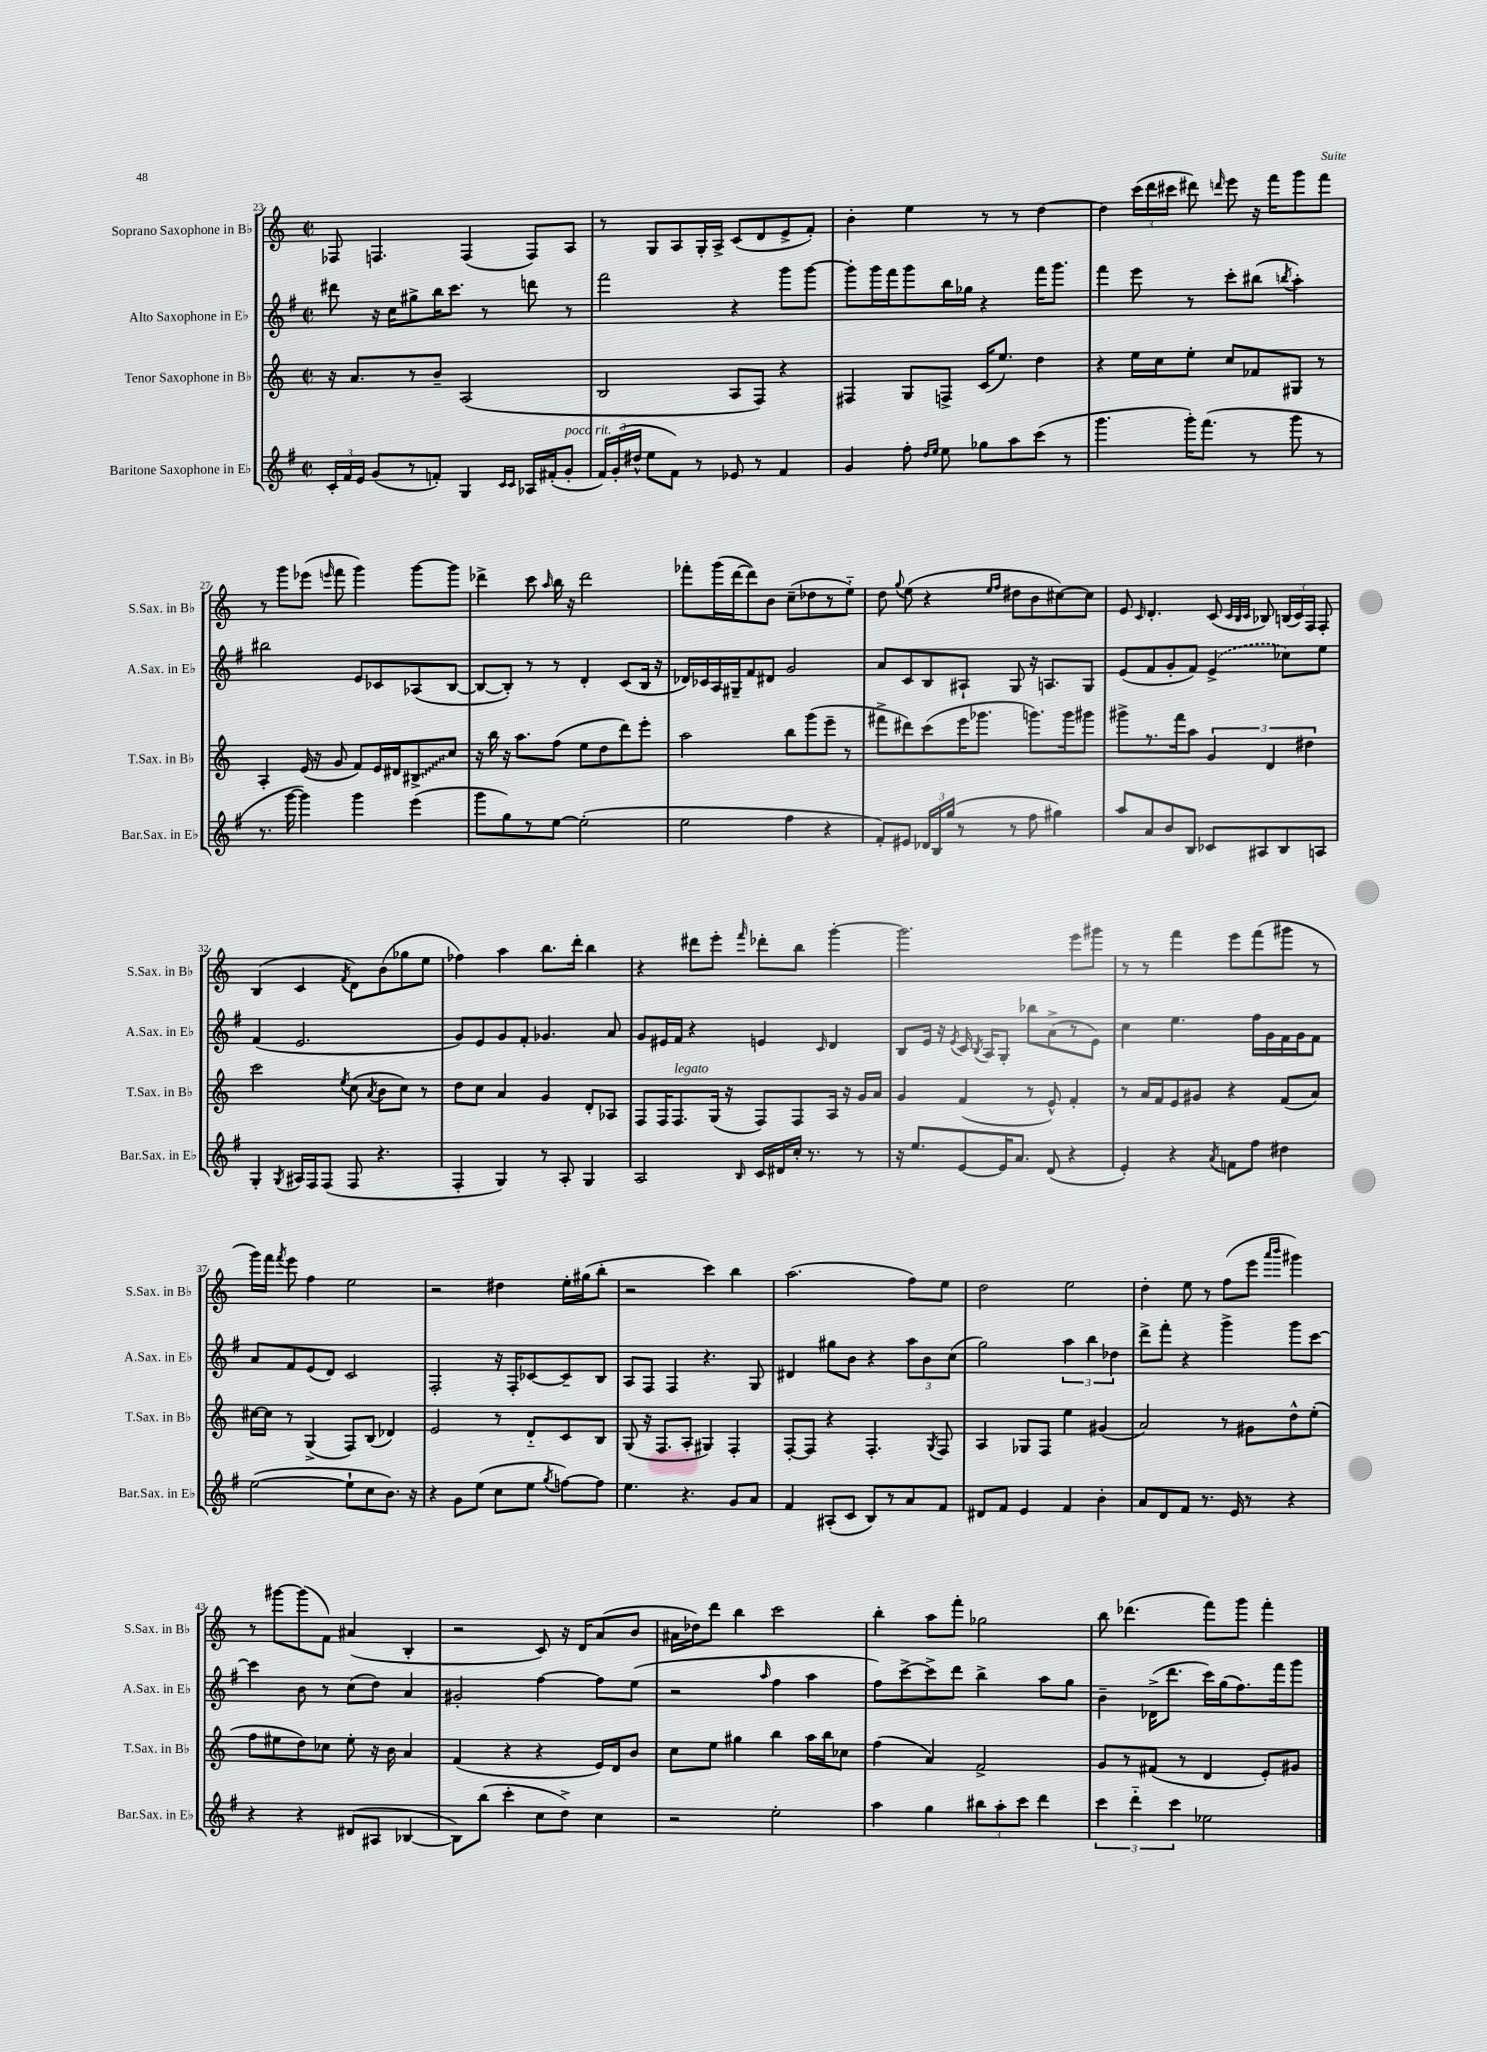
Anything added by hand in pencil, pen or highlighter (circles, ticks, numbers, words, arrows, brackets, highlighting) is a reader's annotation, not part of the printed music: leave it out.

**kern	**kern	**kern	**kern
*staff4	*staff3	*staff2	*staff1
*clefG2	*clefG2	*clefG2	*clefG2
*k[f#]	*k[]	*k[f#]	*k[]
*M2/2	*M2/2	*M2/2	*M2/2
*met(c|)	*met(c|)	*met(c|)	*met(c|)
24c'/LL	16r	8ddd#\	8F-/
24f#/	.	.	.
.	8.a/L	.	.
24e/JJ	.	.	.
(8g/L	.	16r	4.F/
.	.	16cc\LK	.
8r	8r	8gg#^\	.
8f'/J)	8b~/J	16bb\K	.
.	.	8.ccc\J	.
4G/	(2A/	.	(4F/
.	.	8r	.
16qqc/LL	.	.	.
16qqc/JJ	.	.	.
16A-/LL	.	8ddd\	8F/L)
(16f#'/J	.	.	.
8g'/J	.	8r	8A/J
=	=	=	=
24f#/LL)	2B/	2fff#\	8r
(24g'/	.	.	.
24dd#^^/JJ	.	.	.
8ee\L	.	.	8G/L
8f#\J)	.	.	8A/
8r	.	.	16G'/L
.	.	.	16A^/JJ
8e-/	8A/L	4r	(8c/L
8r	8F/J)	.	8d/
4f#/	4r	8ggg\L	8e^/
.	.	[8ggg\J	8f'/J)
=	=	=	=
4g/	4F#/	8ggg'\]L	4b'\
.	.	16ggg\L	.
.	.	16fff#\J	.
8ff#'\	8G/L	8ggg\	4ee\
16qqdd/LL	.	.	.
16qqee/JJ	.	.	.
8ee\	8F^/J	16bb\L	.
.	.	16gg-\JJ	.
8gg-\L	(16c/LK	4r	8r
.	8.ee/J)	.	.
8aa\	.	.	8r
(8ccc\J	4dd\	16fff#\LK	[4dd\
.	.	8.ggg\J	.
8r	.	.	.
=	=	=	=
4.ggg\	4r	4fff#\	4dd\]
.	16ee\LL	8eee\	(24ccc\LL
.	.	.	24ddd\
.	16cc\J	.	.
.	.	.	24ccc#\JJ
16ggg'\LK)	8ee'\J	8r	8ddd#\)
(8.fff#\J	.	.	.
.	.	.	16qqddd/
.	8cc/L	8ccc'\L	8eee\
8r	8f-/	(8bb#\J	16r
.	.	.	16fff\LK
.	.	8qbb/	.
8ggg\	8G#/J	4aa'\)	8ggg\
8r	8r	.	8fff\J
=	=	=	=
8.r	4A'/	2bb#\	8r
.	.	.	8ggg\L
[16ggg\	.	.	.
4ggg\])	(16e/	.	(8eee-\J
.	16r	.	.
.	.	.	16qqeee/
.	8g/	.	8fff\
4ggg\	8f/L)	8e/L	4ggg\)
.	16e/L	8c-/	.
.	16d#/J	.	.
(4eee\	8B#^/	(8A-/	[8ggg\L
.	8cc/J	[8B/J	8ggg\]J
=	=	=	=
8ggg\L	16r	8B/_L	4ddd-^\
.	16bb\	.	.
8gg\)	16r	8B'/]J)	.
.	8.aa\L	.	.
8r	.	8r	8ccc\
.	.	.	16qqaa/
[8ee\J	(8ff\J	8r	16bb\
.	.	.	16r
(2ee'\]	8ee\L	4d'/	2ddd-\
.	8dd\	.	.
.	8ddd\)	(8c/L	.
.	8eee'\J	16B/Jk	.
.	.	16r	.
=	=	=	=
2ee\	2aa\	16d-/LL)	8fff-'\L
.	.	16c-/	.
.	.	16A/	(16ggg\L
.	.	16G#~/J	[16ddd\J
.	.	8f#/	8ddd\])
.	.	8d#/J	8b\J
4ff#\	8bb\L	2g/	(8cc~\L
.	(8ggg\	.	8dd-\
4r	8eee~\J	.	8r
.	8r	.	8ee'~\J)
=	=	=	=
8f#'/L)	8fff#^\L	8a/L	8dd\
.	.	.	8qqgg/
8e#/J	8ddd#\)	8c/	(8ee\
24d-/LL	(8ccc\	8B/	4r
24B/	.	.	.
(24gg/JJ	.	.	.
8r	16eee\K	8A#`/J	.
.	8.ggg-\J	.	.
.	.	.	16qqee/LL
.	.	.	16qqff/JJ
8r	.	8G/	8dd#\L
8ff#\	8.ggg\L)	16r	8b\
.	.	8.A/L	.
4gg#\)	.	.	[8cc#\)
.	16ggg\k	.	.
.	8ggg#\J	8G/J	8cc#\]J
=	=	=	=
8aa/L	8ggg#^\L	(8e/L	8e/
.	.	.	16qqc/
8a/	8.r	8f#/	4.d'/
8b/	.	8g'/	.
.	16fff\k	.	.
8B/J	8aa\J	8f#/J)	.
8c-/L	6g/	(4e^/	(8c/
.	.	.	32qqc/LLL
.	.	.	32qqB/
.	.	.	32qqc/JJJ
8A#/	.	.	8B-/)
.	6d/	.	.
8B/	.	8cc-\L)	(24B/LL
.	.	.	24c/)
.	6dd#\	.	24F/JJ
8A/J	.	8ee\J	8F'/
=	=	=	=
4G'/	2ccc\	(4f#/	(4B/
8qG/	.	.	.
16A#/LL	.	2.e/	4c/
16F#/J	.	.	.
(8F#/J	.	.	.
.	8qee/	.	8qf/
8F#/	(8cc\	.	8d\L)
.	8qa/	.	.
4.r	8b\L	.	(8b\
.	8cc\J)	.	8gg-\
.	8r	.	8ee\J
=	=	=	=
4F#'/	8dd\L	8g/L)	4ff-\)
.	8cc\J	8e/	.
4G/)	4a/	8g/	4aa\
.	.	8f#'/J	.
8r	4g/	4.g-/	8.bb\L
8A'/	.	.	.
.	.	.	16ddd'\Jk
4G/	8d'/L	.	4bb\
.	8A-/J	8a/	.
=	=	=	=
2A/	8F/L	8g/L	4r
.	16F/K	16e#/L	.
.	8.F/	16f#/JJ	.
.	.	4r	8ddd#\L
.	(16G/Jk	.	8eee'\J
.	16r	.	.
16qqB/	.	.	16qqfff/
16c/LL	8F/L)	4e/	8ddd-'\L
16d#/	.	.	.
16cc'/JJ	8F/	.	8bb\J
8.r	.	.	.
.	.	16qqc/	.
.	16A/Jk	4d/	[4ggg'\
.	16r	.	.
8r	16g/LL	.	.
.	16a/JJ	.	.
=	=	=	=
16r	4g/	8B/L	2.ggg\]
8.ee/L	.	.	.
.	.	16e/Jk	.
.	.	16r	.
.	.	8qe/	.
[8e/	(4f/	16c/	.
.	.	8qB/	.
.	.	16A/LK	.
16e/]K	.	8G'/J	.
8.a/J	.	.	.
.	8r	8bb-\L	.
(8d/	8e^^/)	(8a^\	.
4r	4f'/	8r	8eee\L
.	.	8e\J)	8ggg#\J
=	=	=	=
4e'/)	8r	4cc\	8r
.	16a/LL	.	8r
.	16f/J	.	.
4r	8e/	4.ee\	4fff\
.	8g#/J	.	.
8qa/	.	.	.
8f\L	4r	.	8eee\L
8ff#\J	.	16ff#\LL	(8fff\
.	.	16g\	.
4dd#\	(8f/L	16f#\	8ggg#\J
.	.	16g\J	.
.	8a/J)	8f#\J	8r
=	=	=	=
([2ee\	[16cc#\LL	8a/L	16ggg\LL)
.	16cc#\]JJ	.	16fff\JJ
.	.	.	8qfff/
.	8r	8f#/	8eee\
.	(4G^/	(8e/	4ff\
.	.	8d/J)	.
8ee`\]L	8F/L)	2c/	2ee\
8cc\	(8B/J	.	.
8.b\J)	4d-/)	.	.
16r	.	.	.
=	=	=	=
4r	2e/	2F#'/	2r
8g\L	.	.	.
(8ee\J	.	.	.
8cc\L	8r	16r	4dd#\
.	.	16F#'/LK	.
8ee\J	8d'~/L	[8c-/	.
8qgg/	.	.	.
[8ff\L)	8c/	8c-~/]	16ee'\LL
.	.	.	(16gg#\J
8ff\]J	8B/J	8B/J	8bb'\J
=	=	=	=
4.ee\	(8G/	8A/L	2r
.	16r	8F#/J	.
.	8.F/L	.	.
.	.	4F#/	.
4.r	8A'/J	.	.
.	4G#/)	4.r	4ccc\)
8g/L	4F'/	.	4bb\
8a/J	.	8G/	.
=	=	=	=
4f#/	[8F'/L	4d#/	(2.aa\
.	8F/]J	.	.
(8A#'/L	4r	8gg#\L	.
8c/J	.	8b\J	.
8B/L)	4.F'/	4r	.
8r	.	.	.
8a/	.	12aa\L	8ff\L)
.	.	12b\	.
.	8qG/	.	.
8f#/J	8F/	.	8ee\J
.	.	(12cc\J	.
=	=	=	=
8d#/L	4A/	2gg\)	2dd\
8f#/J	.	.	.
4e/	8G-/L	.	.
.	8F/J	.	.
4f#/	4ee\	6aa\	2ee\
.	.	6bb\	.
4b'\	(4g#/	.	.
.	.	6dd-\	.
=	=	=	=
8a/L	2a/)	8ddd^\L	4dd'\
8d/	.	8fff#'\J	.
8f#/J	.	4r	8ee\
8.r	.	.	8r
.	8r	4ggg^\	(8ff\L
16e/	.	.	.
8r	8g#\L	.	8eee\J
.	.	.	16qqaaa/LL
.	.	.	16qqbbb/JJ
4r	8dd^^\	8ggg\L	4ggg#\)
.	(8ee'\J	[8ccc\J	.
=	=	=	=
4r	8ff\L	4ccc\]	8r
.	8ee#\	.	[8ggg#\L
4r	8dd\)	8b\	(8ggg#\]
.	8cc-\J	8r	8f\J)
(8d#/L	8ee#'\	(8cc\L	(4a#/
8A#/J	16r	8dd\J)	.
.	16b\	.	.
[4B-/	4a/	4a/	4B'/
=	=	=	=
8B-\]L)	(4f/	2g#'/	2r
(8bb\J	.	.	.
4ccc'\	4r	.	.
8cc\L	4r	[4ff#\	8c/)
8dd^\J)	.	.	16r
.	.	.	16d/LK
4cc\	16e/LL)	8ff#\]L	(8a/
.	16d/J	.	.
.	8b/J	(8ee\J	8b/J
=	=	=	=
2r	8cc\L	2r	16a#\LL
.	.	.	16dd-\J)
.	8ee\J	.	8ddd\J
.	4gg#\	.	4bb\
.	.	16qqaa/	.
2ee'\	4bb\	4ff#\	2ccc\
.	16aa\LL	4aa\	.
.	16bb\J	.	.
.	8cc-\J	.	.
=	=	=	=
4aa\	(4ff\	8ff#\L)	4bb'\
.	.	[8ccc^\	.
4gg\	4a/)	8ccc^\]	8aa\L
.	.	8ddd\J	8fff'\J
12bb#\L	2f^/	4bb^\	2gg-\
12aa'\	.	.	.
12ccc\J	.	.	.
4ddd\	.	8aa\L	.
.	.	8gg\J	.
=	=	=	=
6ccc\	8g/L	4b~\	8bb\
.	8r	.	(4.ddd-\
6ddd'~\	.	.	.
.	(8f#/J	(16d-^\LK	.
.	.	8.ddd\J	.
6ccc\	.	.	.
.	8r	.	.
2ee-\	4d/	16ccc\LL)	8fff\L)
.	.	(16gg\J	.
.	.	8.ff#\)	8ggg\J
.	8e'/L)	.	4fff'\
.	.	16fff#\k	.
.	8g#/J	8ggg\J	.
==	==	==	==
*-	*-	*-	*-
